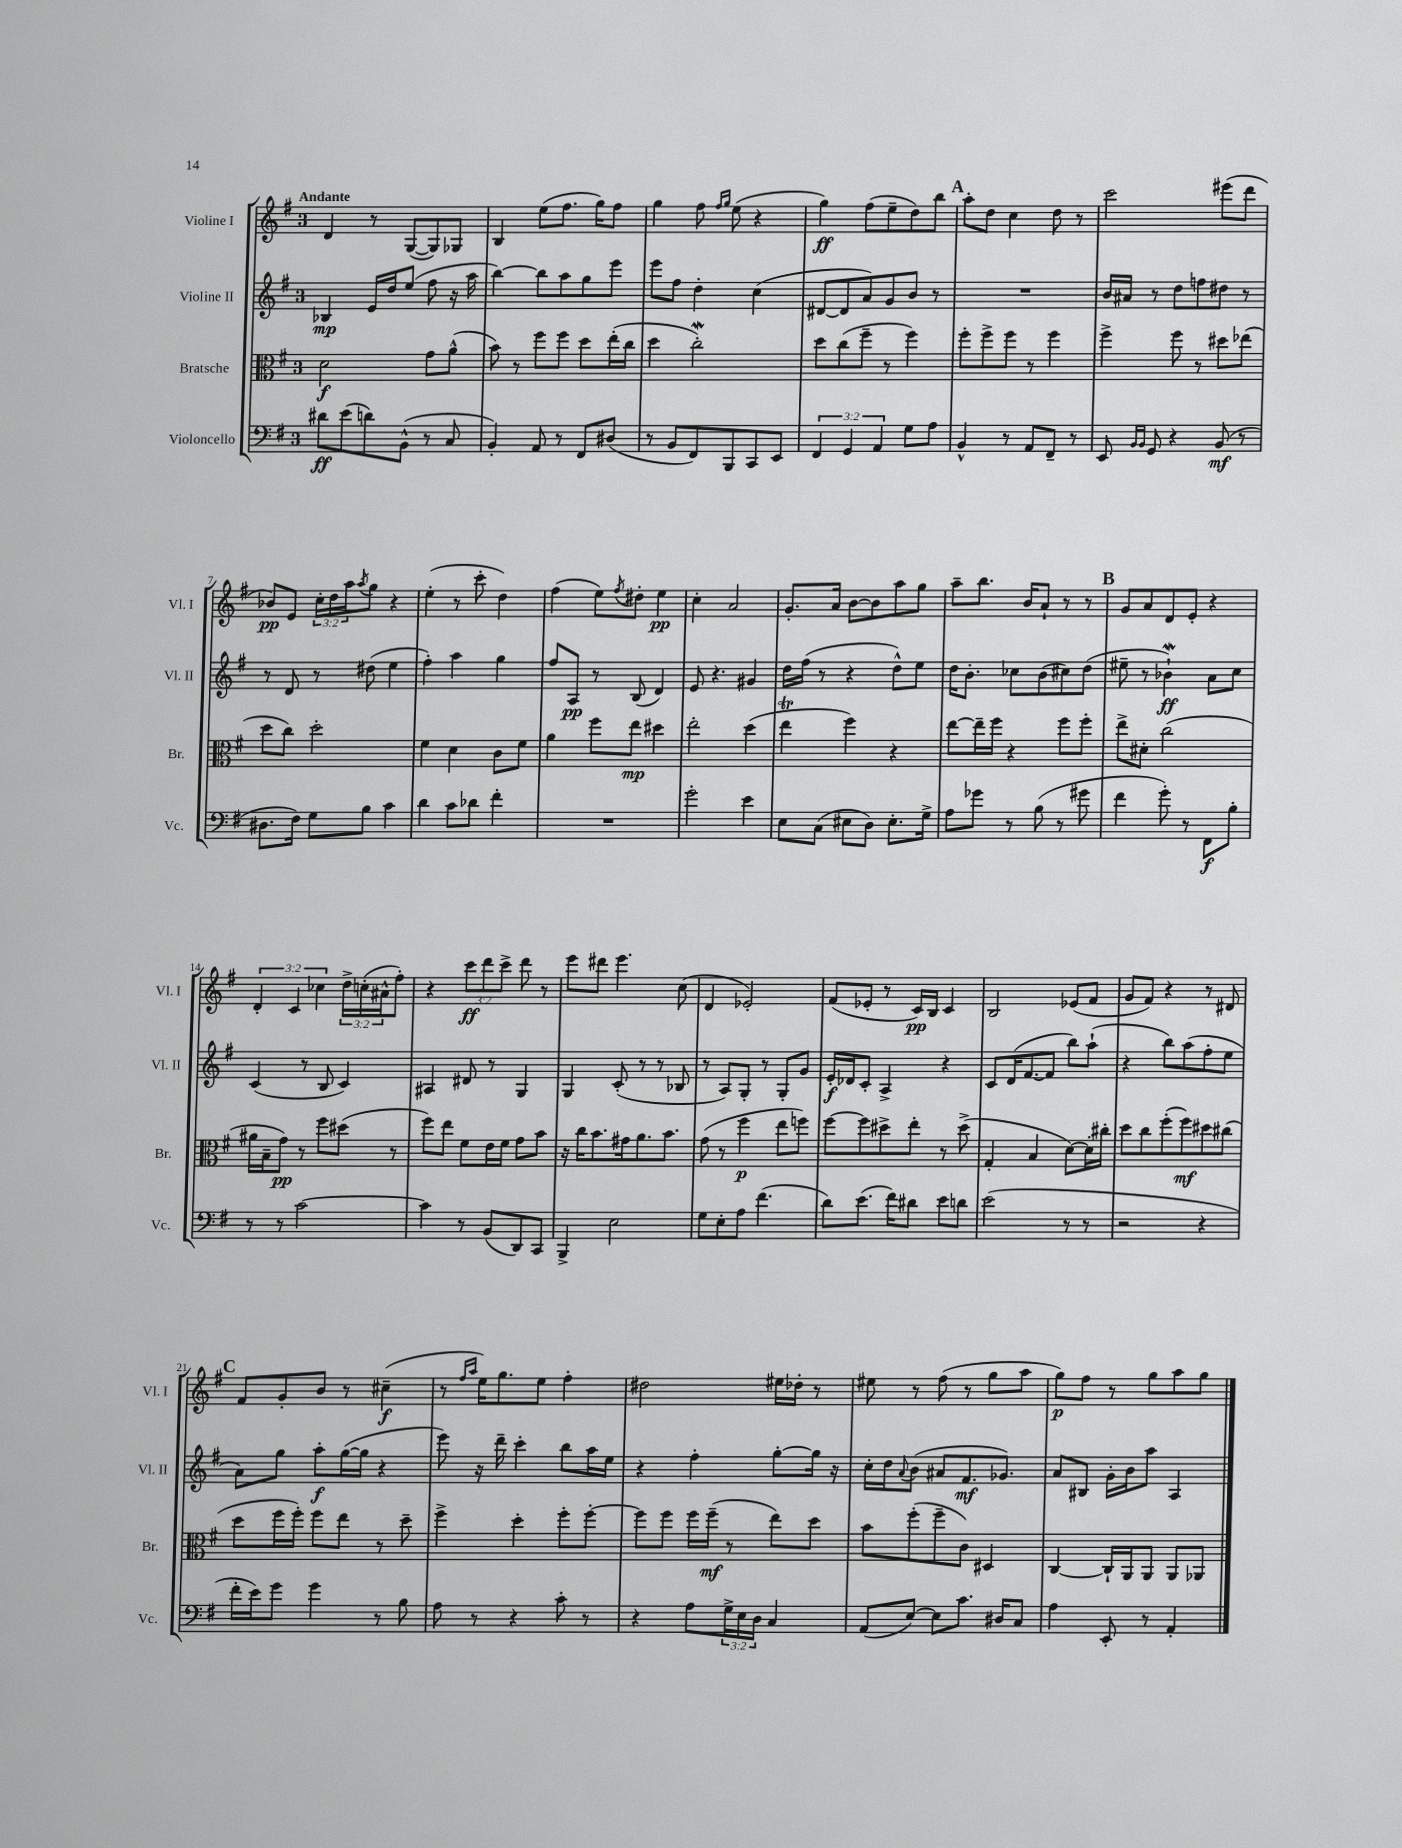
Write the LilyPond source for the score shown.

<<
\new StaffGroup <<
\new Staff = "s0" \with { instrumentName = "Violine I" shortInstrumentName = "Vl. I" } {
    \clef treble \key g \major \once \override Staff.TimeSignature.style = #'single-digit \time 3/4 \override Staff.TupletNumber.text = #tuplet-number::calc-fraction-text \tempo "Andante"
    d'4 r8 g8~( g8) ges8 |
    b4 e''8( fis''8. g''16) fis''8 |
    g''4 fis''8 \grace { fis''16 g''16 } e''8( r4 |
    g''4\ff) fis''8( e''8-- d''8) b''8 |
    \mark \markup { \bold "A" } a''8-. d''8 c''4 d''8 r8 |
    c'''2 eis'''8( d'''8 |
    bes'8\pp) e'8 \tuplet 3/2 { c''16-. d''16 a''16 } \acciaccatura { a''8 } g''8 r4 |
    e''4-.( r8 c'''8-. d''4) |
    fis''4( e''8) \acciaccatura { fis''8 } dis''8-. e''4\pp |
    c''4-. a'2 |
    g'8.-. a'16 b'8~ b'8 a''8 g''8 |
    a''8-- b''8. b'16 a'8-! r8 r8 |
    \mark \markup { \bold "B" } g'8 a'8 d'8 e'8-. r4 |
    \tuplet 3/2 { d'4-. c'4 ces''4 } \tuplet 3/2 { d''16-> c''16-.( ais'16-^ } fis''8-.) |
    r4 \tuplet 3/2 { c'''8\ff d'''8 c'''8-> } d'''8 r8 |
    e'''8 dis'''8 e'''4. c''8( |
    d'4 ees'2-.) |
    fis'8( ees'8-. r8 c'16\pp) b16 c'4 |
    b2 ees'8( fis'8 |
    g'8 fis'8) r4 r8 dis'8 |
    \mark \markup { \bold "C" } fis'8 g'8-. b'8 r8 cis''4--\f( |
    r8 \grace { fis''16 a''16 } e''16) g''8. e''8 fis''4-. |
    dis''2 eis''16 des''16-. r8 |
    eis''8 r8 fis''8( r8 g''8 a''8 |
    g''8\p) fis''8 r8 g''8 a''8 g''8 \bar "|." |
}
\new Staff = "s1" \with { instrumentName = "Violine II" shortInstrumentName = "Vl. II" } {
    \clef treble \key g \major \once \override Staff.TimeSignature.style = #'single-digit \time 3/4
    bes4\mp e'16 d''16 e''8( fis''8 r16 a''16 |
    b''4~) b''8 a''8 g''8 e'''8 |
    e'''8 fis''8 d''4-. c''4( |
    dis'8~ dis'8 a'8) g'8 b'8 r8 |
    \mark \markup { \bold "A" } R2. |
    b'16 ais'16 r8 d''8 f''8 dis''8 r8 |
    r8 d'8 r8 dis''8( e''4 |
    fis''4-.) a''4 g''4 |
    fis''8 a8\pp r8 b8( d'4) |
    e'8 r4. gis'4 |
    d''16 fis''16( r8 r4 d''8-^) e''8 |
    d''16 b'8.-. ces''8 b'8( cis''8) d''8( |
    \mark \markup { \bold "B" } eis''8-- r8 bes'4-!\mordent\ff) a'8 c''8 |
    c'4( r8 b8 c'4) |
    ais4 dis'8 r8 g4 |
    g4 c'8-.( r8 r8 bes8 |
    r8 a8) g8-. r8 g8-. g'8 |
    e'16-.\f des'16 c'8-. a4-> r4 |
    c'8 d'16( fis'8.~ fis'8 b''8) a''8-!( |
    r4 b''8) a''8( fis''8-. e''8 |
    \mark \markup { \bold "C" } a'8) g''8 a''8-.\f g''16~( g''16 r4 |
    e'''8) r16 d'''16-- c'''4-. b''8 a''16 e''16 |
    r4 fis''4-. g''8~-. g''16 r16 |
    c''16-. d''16 \appoggiatura { a'8 } b'8( ais'8 fis'8.\mf ges'8.) |
    a'8 bis8 g'16-. b'16 a''8 a4 \bar "|." |
}
\new Staff = "s2" \with { instrumentName = "Bratsche" shortInstrumentName = "Br." } {
    \clef alto \key g \major \once \override Staff.TimeSignature.style = #'single-digit \time 3/4
    d'2\f g'8 a'8-^( |
    b'8) r8 fis''8 fis''8 d''8 e''16-.( c''16 |
    d''4 c''2-.\mordent) |
    d''8 c''8( fis''8-- r8 fis''4) |
    \mark \markup { \bold "A" } fis''8-. fis''8-> fis''8 r8 fis''4 |
    fis''4-> fis''8 r8 dis''8 ees''8( |
    d''8 c''8) d''2-. |
    fis'4 d'4 c'8 fis'8 |
    a'4 fis''8 e''8\mp dis''4 |
    e''2-. d''4( |
    e''4\trill fis''4) r4 |
    e''8~ e''16-- fis''16 r4 fis''8 fis''8-. |
    \mark \markup { \bold "B" } e''8-> dis'8-. c''2( |
    ais'16 b16-- g'8\pp) r8 fis''8 dis''8( r8 |
    fis''8) e''8 fis'8 e'16 fis'16 g'8 b'8 |
    r16 c''16 b'8. gis'16 a'8. b'8. |
    g'8( r8 fis''4\p e''8 f''8) |
    fis''8~ fis''8 dis''8-> e''8-. r8 dis''8->( |
    g4-. b4 d'8~) d'16-. cis''16-. |
    d''8 c''8 fis''8-.( fis''8\mf) dis''8 cis''8( |
    \mark \markup { \bold "C" } d''8 fis''16 fis''16-.) fis''8 e''8 r8 d''8-- |
    fis''4-> d''4-. fis''8-. fis''8~-. |
    fis''8 fis''8 fis''16 fis''16--\mf( r8 e''8) d''8 |
    b'8 fis''8-.( fis''8-- c'8) dis4 |
    c4~ c16-! a,16 a,8 a,8 aes,8 \bar "|." |
}
\new Staff = "s3" \with { instrumentName = "Violoncello" shortInstrumentName = "Vc." } {
    \clef bass \key g \major \once \override Staff.TimeSignature.style = #'single-digit \time 3/4 \override Staff.TupletNumber.text = #tuplet-number::calc-fraction-text
    dis'8\ff e'8( d'8) b,8-^( r8 c8 |
    b,4-.) a,8 r8 fis,8 dis8( |
    r8 b,8 fis,8) b,,8 c,8 e,8 |
    \tuplet 3/2 { fis,4 g,4 a,4 } g8 a8 |
    \mark \markup { \bold "A" } b,4-^ r8 a,8 fis,8-- r8 |
    e,8 \grace { b,16 b,16 } g,8 r4 b,8\mf( r8 |
    dis8. fis16) g8 b8 c'4 |
    d'4 c'8 des'8 fis'4-. |
    R2. |
    g'2-. e'4 |
    e8 c8( eis8 d8) eis8.-. g16-> |
    a8 ges'8 r8 b8( r8 gis'8 |
    \mark \markup { \bold "B" } fis'4 g'8-.) r8 fis,8\f b8-. |
    r8 r8 c'2~ |
    c'4 r8 b,8( d,8) c,8 |
    b,,4-> e2 |
    g8 e8-. a8 fis'4.( |
    d'8) e'8.( fis'16) dis'8 e'8 d'8 |
    e'2( r8 r8 |
    r2 r4 |
    \mark \markup { \bold "C" } fis'16-. e'16) g'8 g'4 r8 b8 |
    a8 r8 r4 c'8-. r8 |
    r4 a8 \tuplet 3/2 { g16-> e16 d16 } c4 |
    a,8( e8~) e8 c'8. dis16 c8 |
    a4 e,8-. r8 a,4-. \bar "|." |
}
>>
>>
